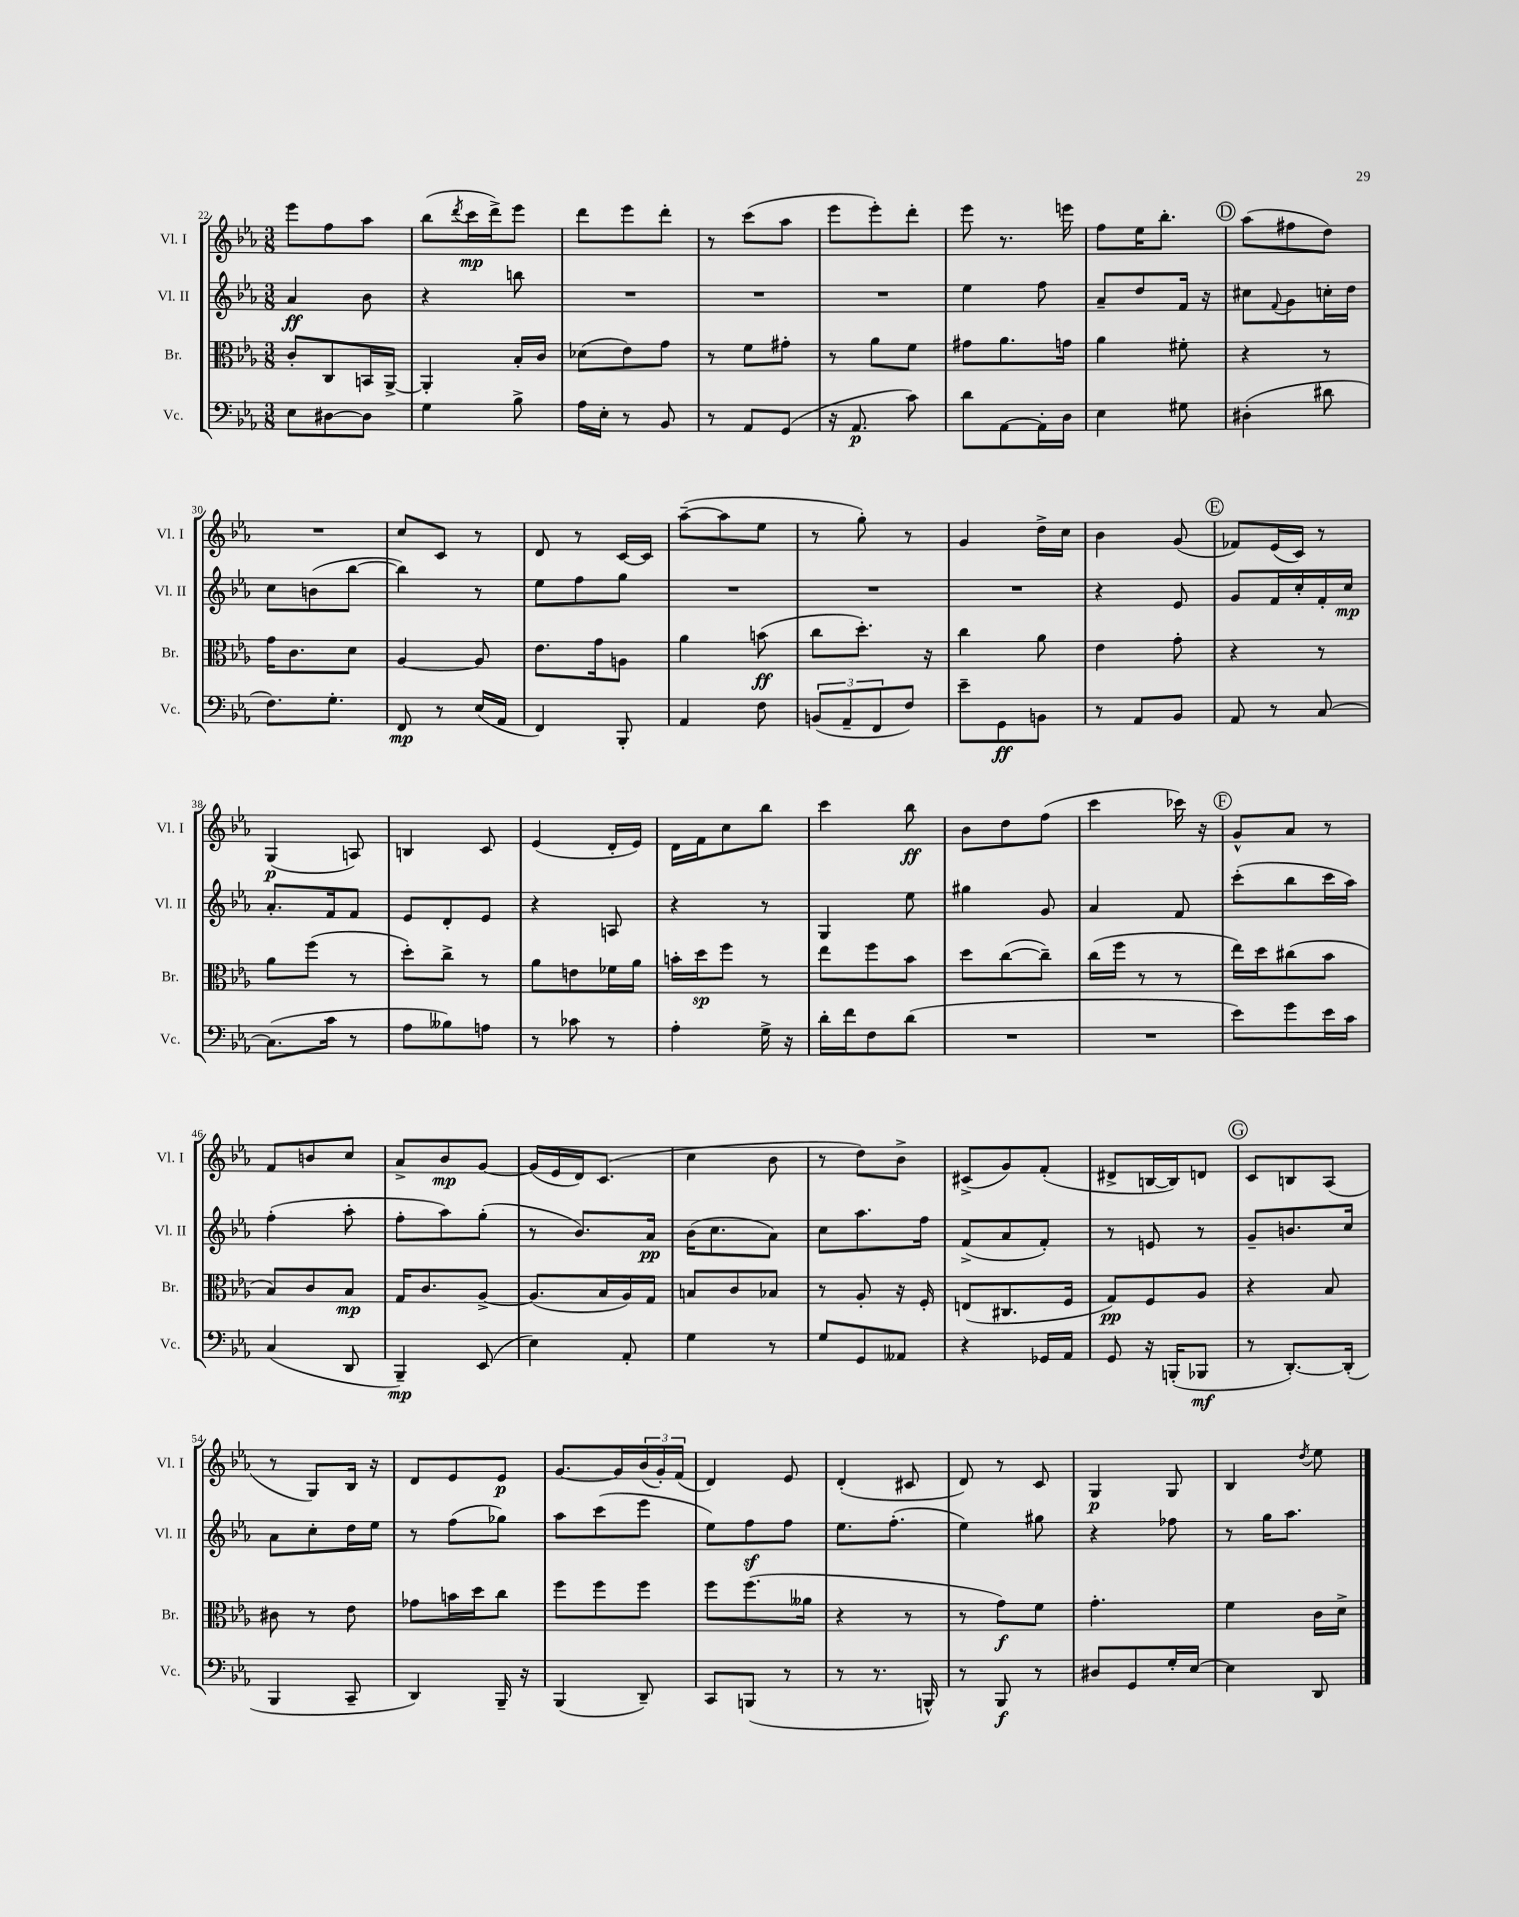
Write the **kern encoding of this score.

**kern	**kern	**kern	**kern
*staff4	*staff3	*staff2	*staff1
*clefF4	*clefC3	*clefG2	*clefG2
*k[b-e-a-]	*k[b-e-a-]	*k[b-e-a-]	*k[b-e-a-]
*M3/8	*M3/8	*M3/8	*M3/8
8E-	8c'	4a-	8eee-
[8D#	8C	.	8ff
8D#]	16BB	8b-	8aa-
.	[16AA-^	.	.
=	=	=	=
4G	4AA-']	4r	(8bb-
.	.	.	8qddd
.	.	.	16ccc
.	.	.	16ddd^)
8B-^	16B-'	8bb	8eee-
.	16c	.	.
=	=	=	=
16A-	(8d-	4.r	8ddd
16E-'	.	.	.
8r	8e-)	.	8eee-
8BB-	8g	.	8ddd'
=	=	=	=
8r	8r	4.r	8r
8AA-	8f	.	(8ccc
(8GG	8g#'	.	8aa-
=	=	=	=
16r	8r	4.r	8eee-
8.AA-	.	.	.
.	8a-	.	8eee-')
8c)	8f	.	8ddd'
=	=	=	=
8d	8g#	4ee-	8eee-
[8AA-	8.a-	.	8.r
16AA-']	.	8ff	.
16D	16g	.	16eee
=	=	=	=
4E-	4a-	8a-~	8ff
.	.	8dd	16ee-
.	.	.	8.bb-'
8G#	8f#'	16f	.
.	.	16r	.
=	=	=	=
(4D#'	4r	8cc#	(8aa-
.	.	8qqf	.
.	.	8g	8ff#
8d#	8r	16cc'	8dd)
.	.	16dd	.
=	=	=	=
8.F)	16g	8cc	4.r
.	8.c	.	.
.	.	(8b	.
8.G'	.	.	.
.	8d	[8bb-	.
=	=	=	=
8FF	[4A-	4bb-])	8cc
8r	.	.	8c
(16E-	8A-]	8r	8r
16AA-	.	.	.
=	=	=	=
4FF)	8.e-	8ee-	8d
.	.	8ff	8r
.	16g	.	.
8BBB-'	8A	8gg	[16c
.	.	.	16c]
=	=	=	=
4AA-	4a-	4.r	([8aa-~
.	.	.	8aa-]
8F	(8b	.	8ee-
=	=	=	=
(12BB	8cc	4.r	8r
12AA-~	.	.	.
.	8.dd')	.	8gg')
12FF	.	.	.
8F)	.	.	8r
.	16r	.	.
=	=	=	=
8e-~	4cc	4.r	4g
8GG	.	.	.
8BB	8a-	.	16dd^
.	.	.	16cc
=	=	=	=
8r	4e-	4r	4b-
8AA-	.	.	.
8BB-	8g'	8e-	(8g
=	=	=	=
8AA-	4r	8g	8f-)
8r	.	16f	(16e-
.	.	16cc'	16c)
[8C	8r	16f'	8r
.	.	16cc	.
=	=	=	=
(8.C]	8a-	8.a-'	(4G
.	(8ff	.	.
16c	.	16f	.
8r	8r	8f	8A)
=	=	=	=
8A-	8dd')	8e-	4B
8B--)	8cc^	8d'	.
8A	8r	8e-	8c
=	=	=	=
8r	8a-	4r	(4e-
8c-	8e	.	.
8r	16f-	8A	16d'
.	16a-	.	16e-)
=	=	=	=
4A-'	16b'	4r	16d
.	16dd	.	16f
.	8ff	.	8cc
16G^	8r	8r	8bb-
16r	.	.	.
=	=	=	=
16d'	8ee-	4G	4ccc
16f	.	.	.
8F	8ff	.	.
(8d	8b-	8ee-	8bb-
=	=	=	=
4.r	8dd	4gg#	8b-
.	([8cc	.	8dd
.	8cc~])	8g	(8ff
=	=	=	=
4.r	(16cc	4a-	4ccc
.	16ff	.	.
.	8r	.	.
.	8r	8f	16ccc-)
.	.	.	16r
=	=	=	=
8e-)	16ee-)	(8ccc'	8g^^
.	16dd	.	.
8g	(8cc#	8bb-	8a-
16e-	8b-	16ccc	8r
16c	.	16aa-)	.
=	=	=	=
(4C	8B-)	(4ff'	8f
.	8c	.	8b
8DD	8B-	8aa-'	8cc
=	=	=	=
4BBB-~)	16G	8ff'	8a-^
.	8.c	.	.
.	.	8aa-)	8b-
(8EE-	[8A-^	(8gg'	[8g
=	=	=	=
4E-)	(8.A-]	8r	(16g]
.	.	.	16e-
.	.	8.b-)	16d)
.	16B-	.	(8.c
8AA-'	16A-)	.	.
.	16G	16a-	.
=	=	=	=
4G	8B	(16b-	4cc
.	.	8.cc	.
.	8c	.	.
8r	8B-	8a-)	8b-
=	=	=	=
8G	8r	8cc	8r
8GG	8A-'	8.aa-	8dd)
8AA--	16r	.	8b-^
.	16F'	16ff	.
=	=	=	=
4r	(8E	(8f^	(8c#^
.	8.C#	8a-	8g)
16GG-	.	8f')	(8f'
16AA-	16F	.	.
=	=	=	=
8GG	8G)	8r	8d#^
16r	8F	8e	[16B
(16BBB'	.	.	16B])
8BBB-	8A-	8r	8d
=	=	=	=
8r	4r	8g~	8c
[8.DD')	.	8.b	8B
.	8B-	.	(8A-
(16DD']	.	16cc	.
=	=	=	=
4BBB-	8c#	8a-	8r
.	8r	8cc'	8G)
8CC~	8e-	16dd	16B-
.	.	16ee-	16r
=	=	=	=
4DD)	8g-	8r	8d
.	16b	(8ff	8e-
.	16dd	.	.
16BBB-~	8cc	8gg-)	8e-
16r	.	.	.
=	=	=	=
(4BBB-	8ff	8aa-	[8.g
.	8ff	(8ccc	.
.	.	.	16g]
8DD~)	8ff	8eee-	(24b-
.	.	.	24g')
.	.	.	(24f
=	=	=	=
8CC	8ff	8ee-)	4d)
(8BBB	(8.ff	8ff	.
8r	.	8ff	8e-
.	16a--	.	.
=	=	=	=
8r	4r	8.ee-	(4d'
8.r	.	.	.
.	.	(8.ff'	.
.	8r	.	8c#
16BBB^^)	.	.	.
=	=	=	=
8r	8r	4ee-)	8d)
8BBB-	8g)	.	8r
8r	8f	8gg#	8c
=	=	=	=
8D#	4.g'	4r	4G
8GG	.	.	.
16G'	.	8ff-	8G
[16E-	.	.	.
=	=	=	=
4E-]	4f	8r	4B-
.	.	16gg	.
.	.	8.aa-	.
.	.	.	8qdd
8DD	16c	.	8ee-
.	16d^	.	.
==	==	==	==
*-	*-	*-	*-
